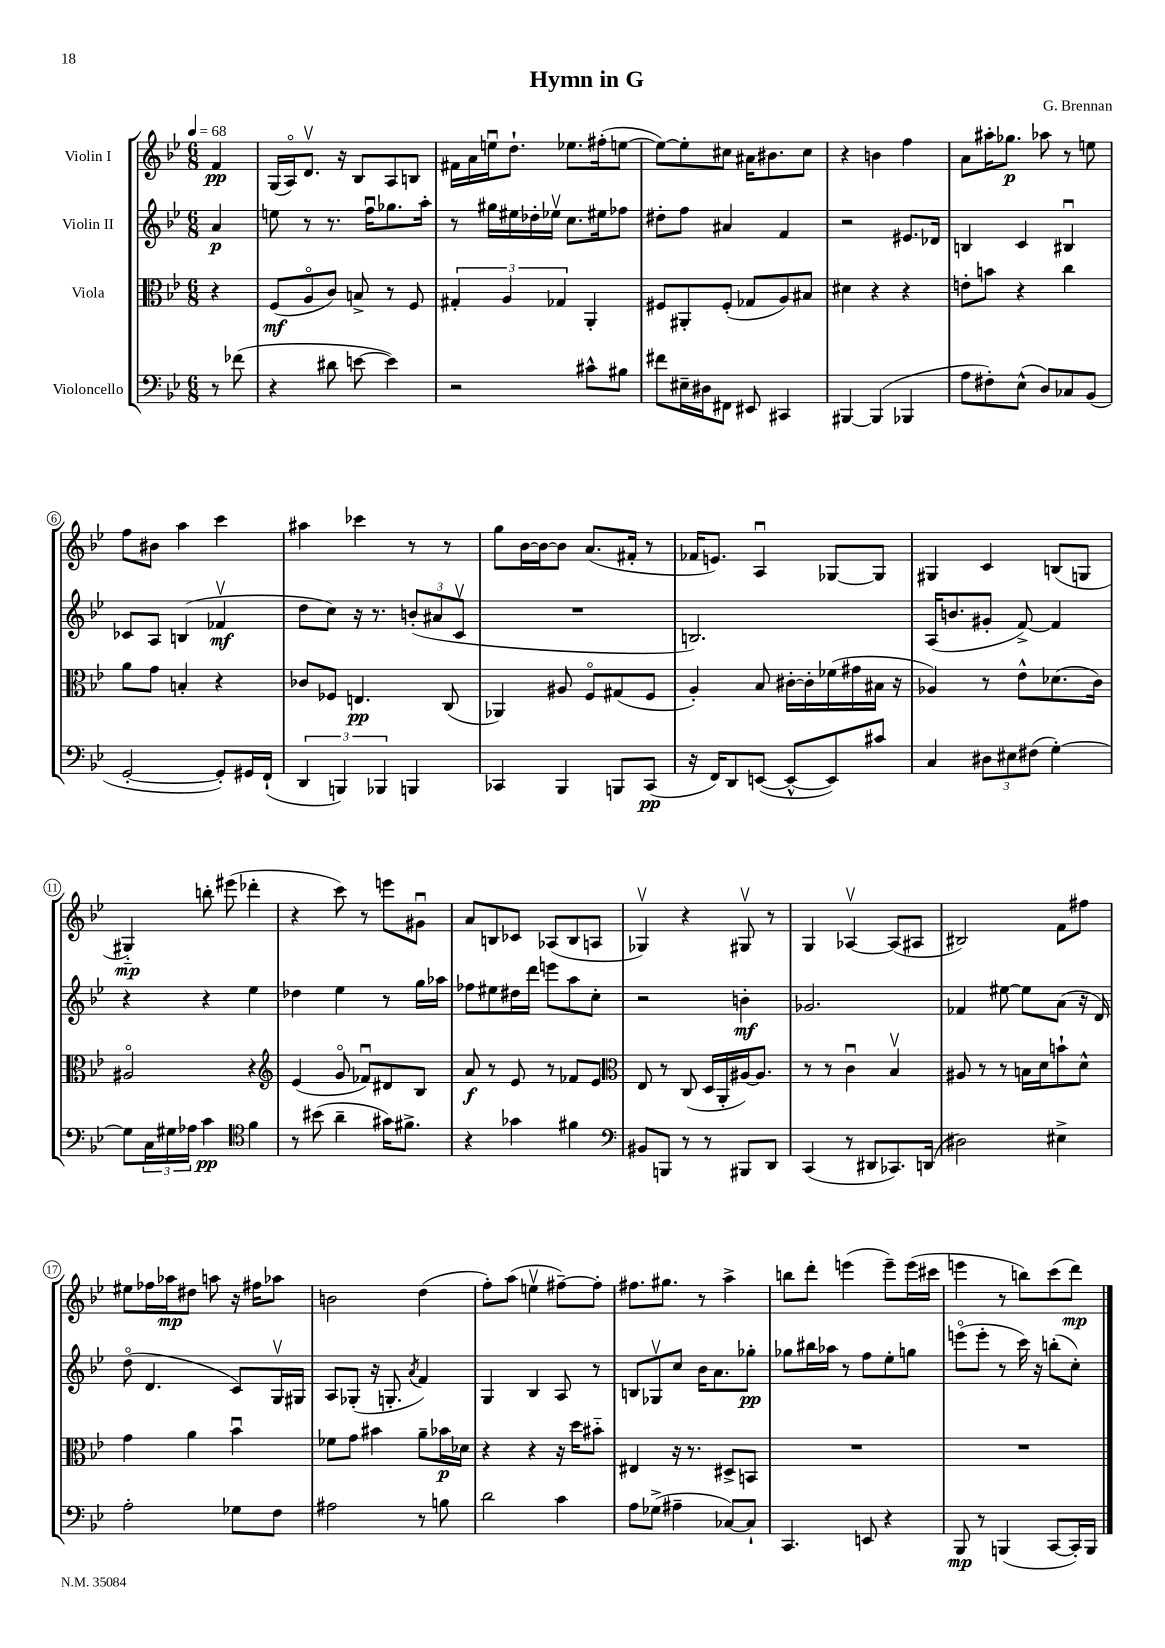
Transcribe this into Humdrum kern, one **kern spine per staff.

**kern	**kern	**kern	**kern
*staff4	*staff3	*staff2	*staff1
*clefF4	*clefC3	*clefG2	*clefG2
*k[b-e-]	*k[b-e-]	*k[b-e-]	*k[b-e-]
*M6/8	*M6/8	*M6/8	*M6/8
*MM68	*MM68	*MM68	*MM68
8r	4r	4a	4f
(8f-	.	.	.
=	=	=	=
4r	(8F	8ee	(16G
.	.	.	16Ao)
.	8Ao	8r	8.dv
8d#	8c)	8.r	.
.	.	.	16r
[8e	8B^	.	8B-
.	.	16ffu	.
4e])	8r	8.gg-	8A
.	8F	.	8B
.	.	16aa'	.
=	=	=	=
2r	6G#'	8r	16f#
.	.	.	16a
.	.	16gg#	16eeu
.	6A	.	.
.	.	16ee#	8.dd`
.	.	16dd-'	.
.	.	16ee-v	.
.	6G-	.	.
.	.	8.cc	8.ee-
8c#^^	4AA'	.	.
.	.	16ee#	(16ff#'
8B#	.	8ff-	[8ee
=	=	=	=
8f#	8F#	8dd#'	8ee_)
16E#~	8AA#'	8ff	8ee']
16D#	.	.	.
8FF#	(8F#'	4a#	8cc#
8EE#	8G-	.	16a#
.	.	.	8.b#
4CC#	8A)	4f	.
.	8B#	.	8cc#
=	=	=	=
[4BBB#	4d#	2r	4r
(4BBB#]	4r	.	4b
4BBB-	4r	8.e#	4ff
.	.	16d-	.
=	=	=	=
8A	8e'	4B	8a
8F#')	8b	.	16aa#'
.	.	.	8.gg-
(8E-^^	4r	4c	.
8D)	.	.	8aa-
8C-	4cc	4B#u	8r
(8BB-	.	.	8ee
=	=	=	=
[2GG'	8a	8c-	8ff
.	8g	8A	8b#
.	4B'	(4B	4aa
8GG'])	4r	4f-v	4ccc
16GG#	.	.	.
(16FF`	.	.	.
=	=	=	=
6DD	8c-	8dd	4aa#
.	8F-	8cc)	.
6BBB)	.	.	.
.	4.E	16r	4ccc-
.	.	8.r	.
6BBB-	.	.	.
4BBB	.	(12b'	8r
.	.	12a#	.
.	(8C	.	8r
.	.	12cv	.
=	=	=	=
4CC-	4AA-)	2.r	8gg
.	.	.	[16b-
.	.	.	16b-_
4BBB-	8A#	.	8b-]
.	8Fo	.	(8.a
8BBB	(8G#	.	.
.	.	.	16f#'
(8CC-	8F	.	8r
=	=	=	=
16r	4A')	2.B)	16f-
16FF)	.	.	8.e)
8DD	.	.	.
([8EE	8B-	.	4Au
8EE^^_	[16c#'	.	.
.	16c#']	.	.
8EE])	(16f-	.	[8G-
.	16g#	.	.
8c#	16B#	.	8G-]
.	16r	.	.
=	=	=	=
4C	4A-)	(16A	4G#
.	.	8.b	.
12D#	8r	8g#'	4c
12E#	.	.	.
.	8e-^^	[8f^)	.
(12F#	.	.	.
[4G')	(8.d-	4f]	(8B
.	.	.	8G
.	16c)	.	.
=	=	=	=
8G]	2A#o	4r	4G#'~)
24C	.	.	.
24G#	.	.	.
24A-	.	.	.
4c	.	4r	8bb'
.	.	.	(8eee#
*clefC4	*	*	*
4f	4r	4ee-	4ddd-'
=	=	=	=
*	*clefG2	*	*
8r	(4e-	4dd-	4r
(8b#	.	.	.
4a~	8go	4ee-	8ccc)
.	8f-u)	.	8r
16g#)	8d#	8r	8eee
8.f#^	.	.	.
.	8B-	16gg	8g#u
.	.	16aa-	.
=	=	=	=
4r	8a	8ff-	8a
.	8r	8ee#	8B
4g-	8e-	16dd#	8c-
.	.	16ddd	.
.	8r	8eee	(8A-
4f#	8f-	8aa	8B
.	8e-	8cc'	8A
=	=	=	=
*clefF4	*clefC3	*	*
8BB#	8E-	2r	4G-v)
8BBB	8r	.	.
8r	(8C	.	4r
8r	16D	.	.
.	16AA'	.	.
8BBB#	[16A#)	4b'	8G#v
.	8.A#]	.	.
8DD	.	.	8r
=	=	=	=
(4CC	8r	2.g-	4G
.	8r	.	.
8r	4cu	.	[4A-v
8DD#	.	.	.
8.CC-)	4B-v	.	(8A-]
.	.	.	8A#
(16DD	.	.	.
=	=	=	=
2D#)	8A#	4f-	2B#)
.	8r	.	.
.	8r	[8ee#	.
.	16B	8ee#]	.
.	16d	.	.
4E#^	8b`	(8a	8f
.	8d^^	16r	8ff#
.	.	16d)	.
=	=	=	=
2A'	4g	(8ddo	8ee#
.	.	4.d	16ff-
.	.	.	16aa-
.	4a	.	8dd#
.	.	.	8aa
8G-	4b-u	8c)	16r
.	.	.	16ff#
8F	.	16Gv	8aa-
.	.	16G#	.
=	=	=	=
2A#	8f-	8A	2b
.	8g	(8G-'	.
.	4b#	16r	.
.	.	8.G'	.
.	.	8qa	.
8r	8a~	4f)	(4dd
8B	16b-	.	.
.	16d-	.	.
=	=	=	=
2d	4r	4G	8ff')
.	.	.	(8aa
.	4r	4B-	4eev
4c	16r	8A	[8ff#~)
.	16dd	.	.
.	8b#'~	8r	8ff#']
=	=	=	=
8A	4E#	8B	8.ff#
(8G-^	.	8G-v	.
.	.	.	8.gg#
4A#~	16r	8cc	.
.	8.r	.	.
.	.	16b-	8r
.	.	8.a	.
[8C-)	8D#^	.	4aa^
8C-`]	8BB	8gg-'	.
=	=	=	=
4.CC	2.r	8gg-	8bb
.	.	16bb#	8ddd'
.	.	16aa-	.
.	.	8r	(4eee
8EE	.	8ff	.
4r	.	8ee-'	8eee~)
.	.	8gg	(16eee
.	.	.	16ccc#
=	=	=	=
8BBB-	2.r	(8eeeo	4eee
8r	.	8eee'	.
(4BBB	.	8r	8r
.	.	16ccc)	8bb)
.	.	16r	.
[8CC	.	(8bb'	(8ccc
16CC'])	.	8cc')	8ddd)
16BBB	.	.	.
==	==	==	==
*-	*-	*-	*-
